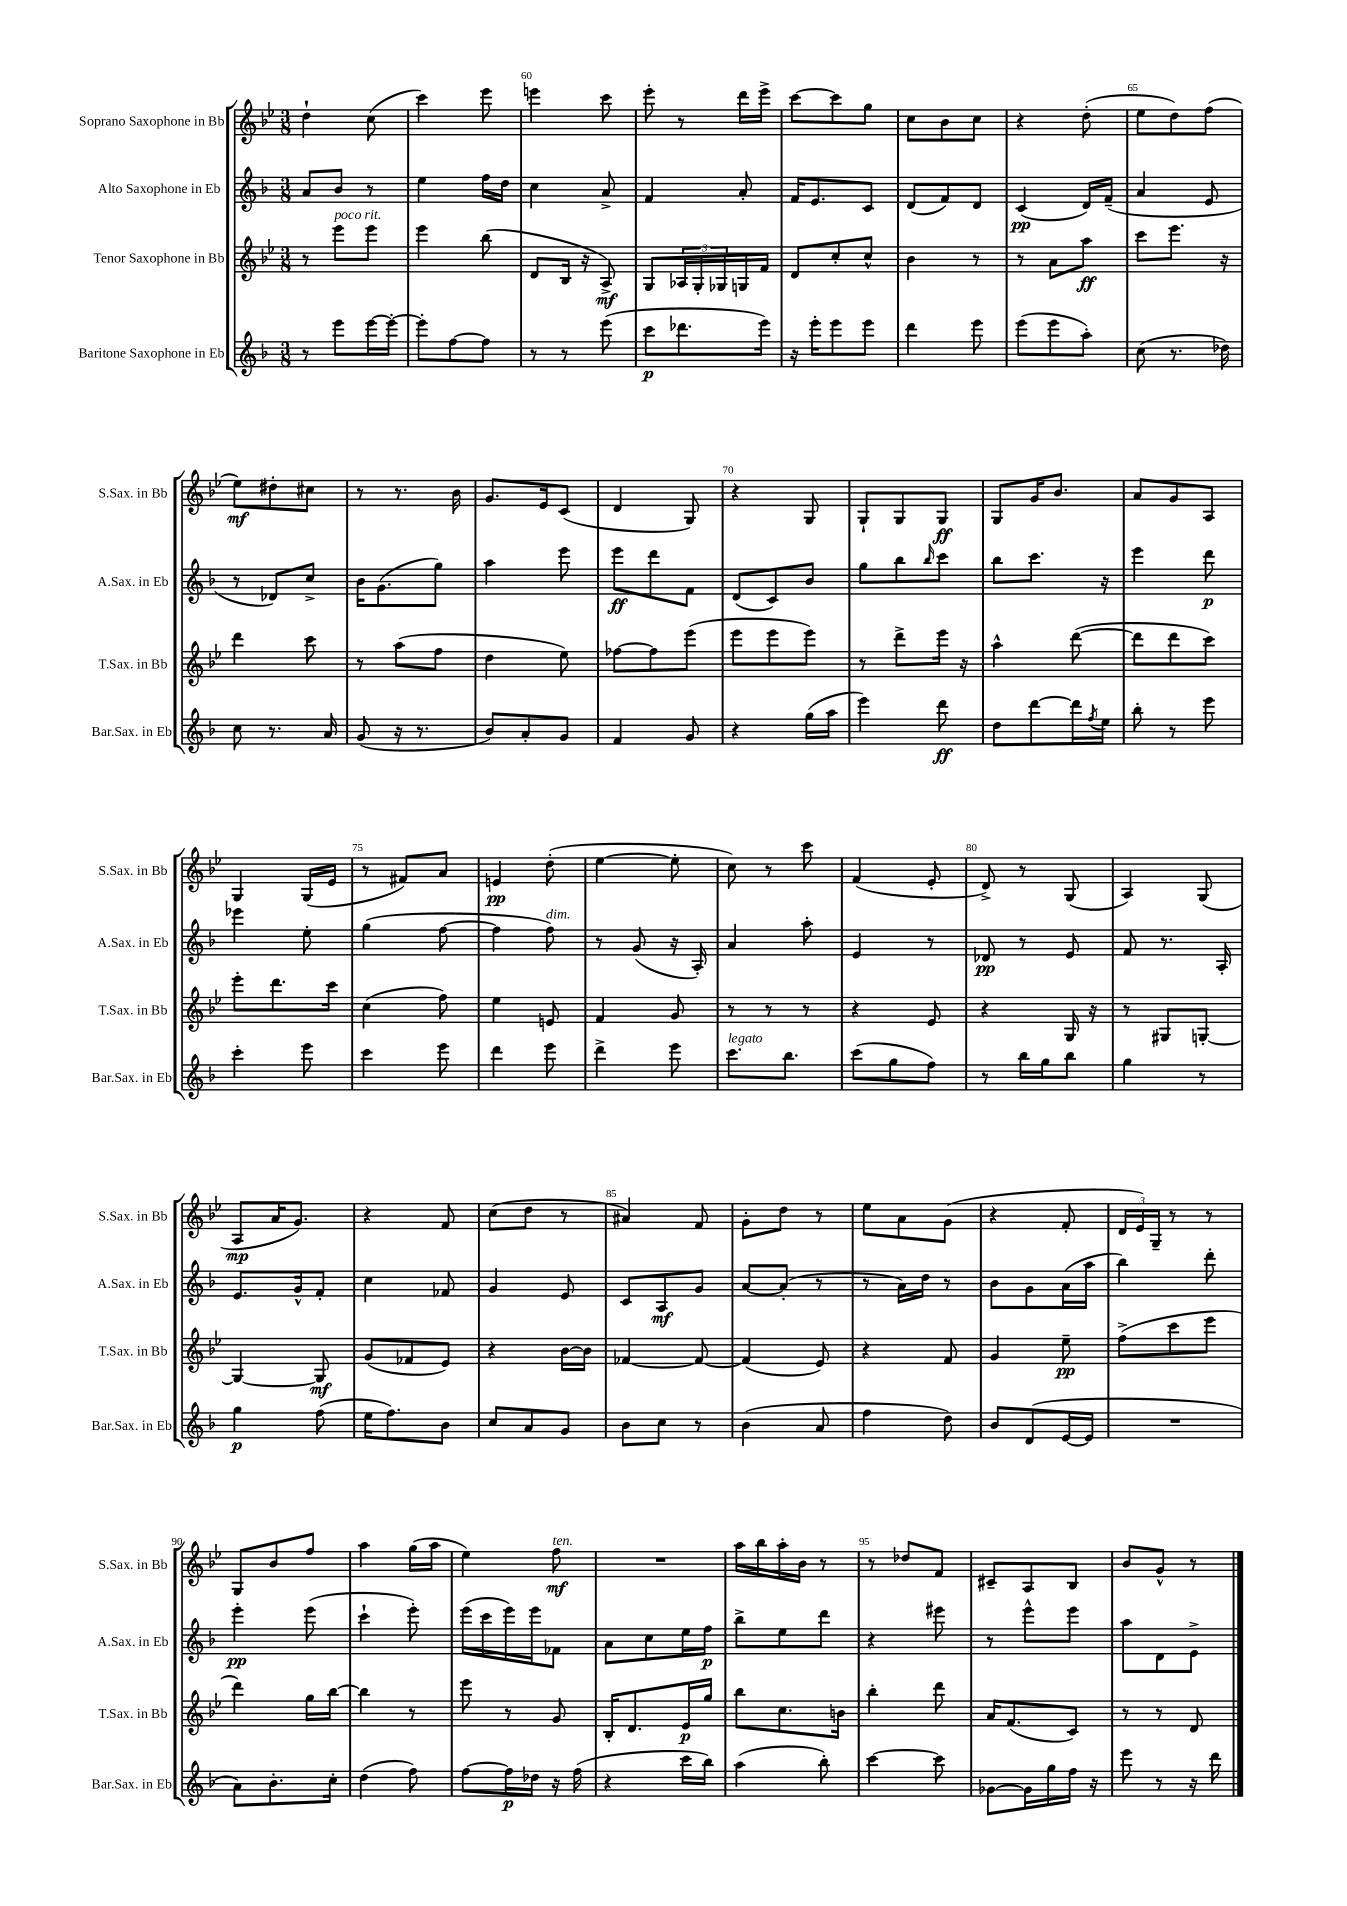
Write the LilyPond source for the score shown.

<<
\new StaffGroup <<
\new Staff = "s0" \with { instrumentName = "Soprano Saxophone in Bb" shortInstrumentName = "S.Sax. in Bb" } {
    \clef treble \key bes \major \numericTimeSignature \time 3/8
    d''4-! c''8( |
    c'''4) ees'''8 |
    e'''4 c'''8 |
    ees'''8-. r8 d'''16 ees'''16-> |
    c'''8~ c'''8 g''8 |
    c''8 bes'8 c''8 |
    r4 d''8-.( |
    ees''8 d''8) f''8( |
    ees''8\mf) dis''8-. cis''8 |
    r8 r8. bes'16 |
    g'8. ees'16 c'8( |
    d'4 g8) |
    r4 g8 |
    g8-! g8 g8\ff |
    g8 g'16 bes'8. |
    a'8 g'8 a8 |
    g4 g16( ees'16 |
    r8 fis'8) a'8 |
    e'4\pp d''8-.( |
    ees''4~ ees''8-. |
    c''8) r8 c'''8 |
    f'4( ees'8-. |
    d'8->) r8 g8( |
    a4) g8( |
    a8\mp a'16 g'8.) |
    r4 f'8 |
    c''8( d''8 r8 |
    ais'4) f'8 |
    g'8-. d''8 r8 |
    ees''8 a'8 g'8( |
    r4 f'8-. |
    \tuplet 3/2 { d'16 ees'16) g16-- } r8 r8 |
    g8 bes'8 f''8 |
    a''4 g''16( a''16 |
    ees''4) f''8\mf^\markup { \italic "ten." } |
    R4. |
    a''16 bes''16 a''16-. bes'16 r8 |
    r8 des''8 f'8 |
    cis'8-- a8 bes8 |
    bes'8 g'8-^ r8 \bar "|." |
}
\new Staff = "s1" \with { instrumentName = "Alto Saxophone in Eb" shortInstrumentName = "A.Sax. in Eb" } {
    \clef treble \key f \major \numericTimeSignature \time 3/8
    a'8 bes'8 r8 |
    e''4 f''16 d''16 |
    c''4 a'8-> |
    f'4 a'8-. |
    f'16 e'8. c'8 |
    d'8( f'8) d'8 |
    c'4\pp( d'16) f'16--( |
    a'4 e'8 |
    r8 des'8) c''8-> |
    bes'16 g'8.( g''8) |
    a''4 e'''8 |
    e'''8\ff d'''8 f'8 |
    d'8( c'8) bes'8 |
    g''8 bes''8 \grace { bes''16 } c'''8 |
    bes''8 c'''8. r16 |
    e'''4 d'''8\p |
    ees'''4 e''8-. |
    g''4( f''8~ |
    f''4 f''8^\markup { \italic "dim." }) |
    r8 g'8( r16 a16-.) |
    a'4 a''8-. |
    e'4 r8 |
    des'8\pp r8 e'8 |
    f'8 r8. a16-. |
    e'8. g'16-^ f'8-. |
    c''4 fes'8 |
    g'4 e'8 |
    c'8 a8\mf g'8 |
    a'8~ a'8-.( r8 |
    r8 a'16) d''16 r8 |
    bes'8 g'8 a'16( a''16 |
    bes''4) d'''8-. |
    e'''4-.\pp e'''8( |
    c'''4-! e'''8-.) |
    e'''16( c'''16 e'''16) e'''16 fes'8 |
    a'8 c''8 e''16 f''16\p |
    bes''8-> e''8 d'''8 |
    r4 eis'''8 |
    r8 e'''8-^ e'''8 |
    a''8 d'8 e'8-> \bar "|." |
}
\new Staff = "s2" \with { instrumentName = "Tenor Saxophone in Bb" shortInstrumentName = "T.Sax. in Bb" } {
    \clef treble \key bes \major \numericTimeSignature \time 3/8
    r8 ees'''8^\markup { \italic "poco rit." } ees'''8 |
    ees'''4 bes''8( |
    d'8 bes16 r16 a8->\mf) |
    g8 \tuplet 3/2 { aes16 g16-. ges16 } g16 f'16 |
    d'8 c''8-. c''8-^ |
    bes'4 r8 |
    r8 a'8 a''8\ff |
    c'''8 ees'''8. r16 |
    d'''4 c'''8 |
    r8 a''8( f''8 |
    d''4 ees''8) |
    fes''8~ fes''8 ees'''8( |
    ees'''8 ees'''8 ees'''8) |
    r8 d'''8-> ees'''16 r16 |
    a''4-^ d'''8~( |
    d'''8 d'''8 c'''8) |
    ees'''8-. d'''8. c'''16 |
    c''4( f''8) |
    ees''4 e'8 |
    f'4 g'8 |
    r8 r8 r8 |
    r4 ees'8 |
    r4 g16 r16 |
    r8 gis8 g8~-. |
    g4~ g8\mf |
    g'8( fes'8 ees'8) |
    r4 bes'16~ bes'16 |
    fes'4~ fes'8~ |
    fes'4( ees'8) |
    r4 f'8 |
    g'4 ees''8--\pp |
    f''8->( c'''8 ees'''8 |
    d'''4) g''16 bes''16~ |
    bes''4 r8 |
    ees'''8 r8 g'8 |
    bes16-. d'8. ees'16\p g''16 |
    bes''8 c''8. b'16 |
    bes''4-. d'''8 |
    a'16 f'8.( c'8) |
    r8 r8 d'8 \bar "|." |
}
\new Staff = "s3" \with { instrumentName = "Baritone Saxophone in Eb" shortInstrumentName = "Bar.Sax. in Eb" } {
    \clef treble \key f \major \numericTimeSignature \time 3/8
    r8 e'''8 e'''16~ e'''16~-. |
    e'''8-. f''8~ f''8 |
    r8 r8 e'''8( |
    c'''8\p des'''8. e'''16) |
    r16 e'''16-. e'''8 e'''8 |
    d'''4 e'''8 |
    e'''8( e'''8 a''8-.) |
    c''8( r8. des''16) |
    c''8 r8. a'16 |
    g'8( r16 r8. |
    bes'8) a'8-. g'8 |
    f'4 g'8 |
    r4 g''16( a''16 |
    e'''4) d'''8\ff |
    d''8 d'''8~ d'''16 \acciaccatura { f''8 } e''16 |
    bes''8-. r8 e'''8 |
    c'''4-. e'''8 |
    c'''4 e'''8 |
    d'''4 e'''8 |
    d'''4-> e'''8 |
    c'''8.^\markup { \italic "legato" } bes''8. |
    c'''8( g''8 f''8) |
    r8 bes''16 g''16 bes''8 |
    g''4 r8 |
    g''4\p f''8( |
    e''16 f''8.) bes'8 |
    c''8 a'8 g'8 |
    bes'8 c''8 r8 |
    bes'4( a'8 |
    f''4 d''8) |
    bes'8 d'8( e'16~ e'16 |
    R4. |
    a'8) bes'8.-. c''16-. |
    d''4( f''8) |
    f''8~ f''16\p des''16 r16 f''16( |
    r4 c'''16 bes''16) |
    a''4( bes''8-.) |
    c'''4~ c'''8 |
    ges'8~ ges'16 g''16 f''16 r16 |
    e'''8 r8 r16 d'''16 \bar "|." |
}
>>
>>
\layout { \context { \Score currentBarNumber = #58 \override BarNumber.break-visibility = ##(#f #t #t) barNumberVisibility = #(every-nth-bar-number-visible 5) } }
